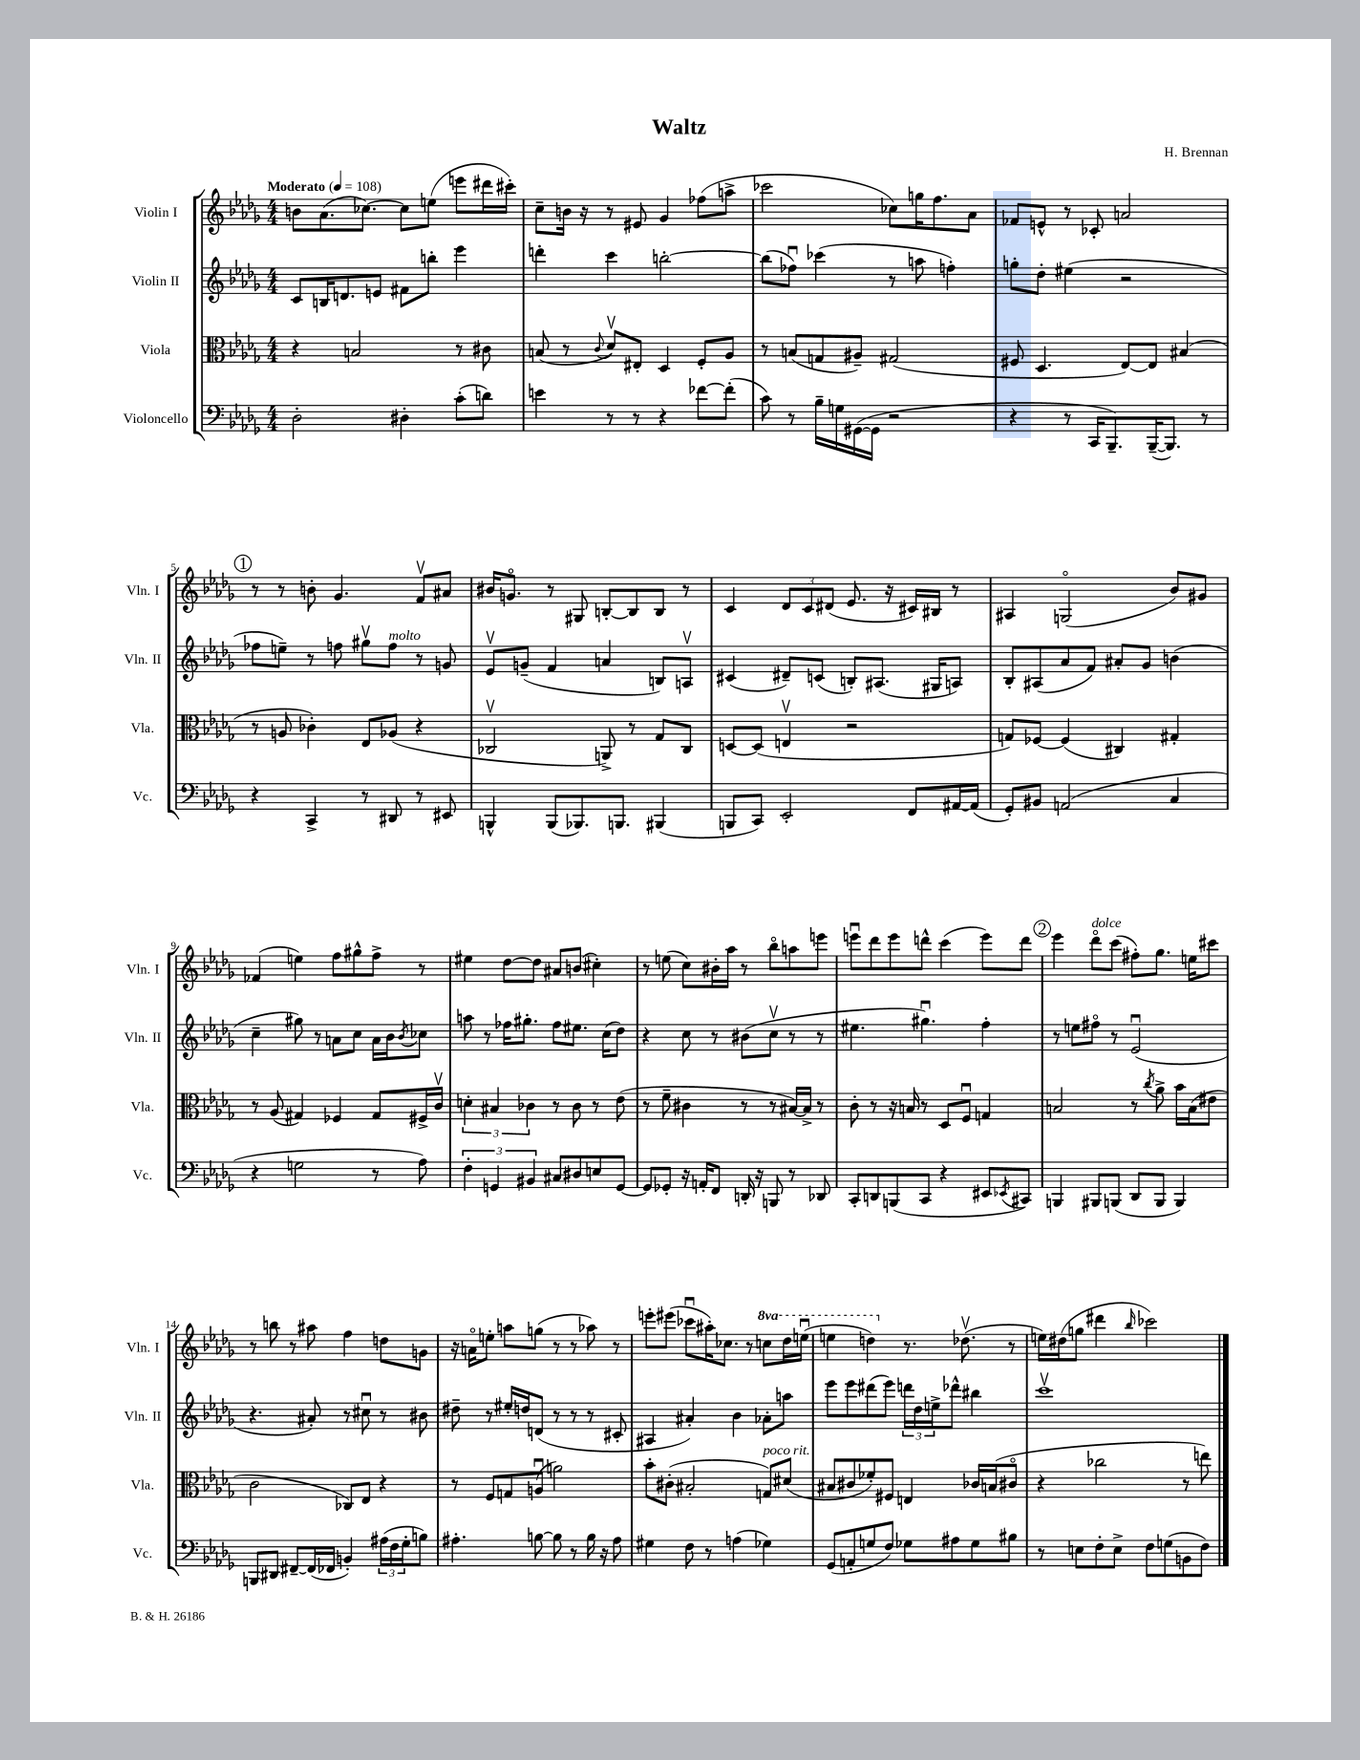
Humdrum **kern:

**kern	**kern	**kern	**kern
*part4	*part3	*part2	*part1
*staff4	*staff3	*staff2	*staff1
*I"Violoncello	*I"Viola	*I"Violin II	*I"Violin I
*I'Vc.	*I'Vla.	*I'Vln. II	*I'Vln. I
*clefF4	*clefC3	*clefG2	*clefG2
*k[b-e-a-d-g-]	*k[b-e-a-d-g-]	*k[b-e-a-d-g-]	*k[b-e-a-d-g-]
*M4/4	*M4/4	*M4/4	*M4/4
*MM108	*MM108	*MM108	*MM108
=1	=1	=1	=1
!	!	!	!LO:TX:a:B:t=Moderato
2D-'\	4r	8c/L	8bn\L
.	.	16Bn/K	(8.a-\
.	.	8.dn/	.
.	2Bn/	.	.
.	.	.	[8.cc-X\J)
.	.	8en/J	.
4D#X'\	.	8f#X\L	8cc-\L]
.	.	8bbn'\J	(8een\J
(8c'\L	8r	4eee-\	8eeen\L
8dn\J)	8c#X\	.	16ddd#X\L
.	.	.	16ccc#X'\JJ)
=2	=2	=2	=2
4en\	(8Bn/	4dddn'\	8cc~\L
.	8r	.	16bn\Jk
.	.	.	16r
.	8qqc/	.	.
8r	8d-v/L)	4ccc\	8r
8r	8E#X'/J	.	8e#X/
4r	4D-/	[2bbn'\	4g-/
[8f-X\L	8F'/L	.	(8ff-X\L
(8f-'\J]	8A-/J	.	8aan^\J
=3	=3	=3	=3
8c\)	8r	(8bb\L]	2ccc-X\
8r	(8Bn/L	8ff-Xu\J)	.
16B-~\LL	8Gn/	(4ccc-X\	.
16Gn\	.	.	.
([16GG#X\	8A#X~/J)	.	.
16GG#\JJ]	.	.	.
2r	(2G#X/	8r	8cc-X\L)
.	.	8aan\	16ggn\K
.	.	.	8.ff\
.	.	4ffn'\)	.
.	.	.	8a-\J
=4	=4	=4	=4
4r	8F#X/	8ggn'\L	8f-X/L
.	4.D-/	8dd-'\J	8en^^/J
8r	.	(4ee#X\	8r
16CC/KL	.	.	8c-X'/
8.BBB-~/)	.	.	.
.	[8E-/L)	2r	2an/
([16BBB-~/K	8E-/J]	.	.
8.BBB-/J])	.	.	.
.	(4B#X/	.	.
8r	.	.	.
!!LO:LB:g=z
!!LO:REH:place=s1:t=1
=5	=5	=5	=5
4r	8r	8ff-X\L	8r
.	8An/	8een~\J)	8r
4CC^/	4c-X'\)	8r	8bn'\
.	.	8ffn\	4.g-/
8r	8E-/L	8gg#Xv\L	.
!	!	!LO:TX:a:i:t=molto	!
8DD#X/	(8A-X/J	8ff\J	.
8r	4r	8r	8fv/L
8EE#X/	.	8gn/	8a#X/J
=6	=6	=6	=6
4BBBn^^/	2C-Xv/	8e-v/L	16b#X/KL
.	.	.	8.gn/J
.	.	(8gn~/J	.
(8BBB/L	.	4f/	8r
8.BBB-X/)	.	.	8G#X/
.	8AAn^/)	4an/	[8Bn'/L
8.BBBn/J	.	.	.
.	8r	.	8B/]
(4BBB#X/	8G-/L	8Bn/L)	8B/J
.	8C-/J	8Anv/J	8r
=7	=7	=7	=7
8BBBn/L	[8Dn/L	(4c#X/	4c/
8CC/J)	(8D/J]	.	.
2EE-'/	4Env/	8d#X~/L)	12d-/L
.	.	.	12c/
.	.	(8cn/J	.
.	.	.	(12d#X/J
.	2r	8Bn'/L)	8.e-/
.	.	(8.A#X/J	.
.	.	.	16r
8FF/L	.	.	16c#X/LL)
.	.	16G#X/KL	16B#X/JJ
[16AA#X/L	.	8An/J)	8r
(16AA#/JJ]	.	.	.
=8	=8	=8	=8
8GG-'/L)	8Gn/L)	8B-'/L	4A#X/
8BB#X/J	[8F-X/J	(8A#X/	.
(2AAn/	(4F-/]	8a-/	(2Gn/
.	.	8f/J)	.
.	4C#X/)	8a#X'/L	.
.	.	8g-/J	.
4C/	4G#X'/	(4bn\	8b-/L)
.	.	.	8g#X/J
!!LO:LB:g=z
=9	=9	=9	=9
4r	8r	4cc~\	(4f-X/
.	(8A-/	.	.
2Gn\	4G#X/)	8gg#X\)	4een\)
.	.	8r	.
.	4F-X/	8an\L	8ff\L
.	.	8cc\J	8gg#X^^\
8r	8G#/L	16a\LL	8ff^\J
.	.	16b-\J	.
.	.	8qb-/	.
8A-\)	16F#X^/L	8cc-X\J	8r
.	16cv/JJ	.	.
=10	=10	=10	=10
6F'\	6dn'\	8aan\	4ee#X\
.	.	8r	.
6GGn/	6B#X/	.	.
.	.	16ff-X\KL	[8dd-\L
.	.	8.gg#X'\J	.
6BB#X/	6c-X\	.	.
.	.	.	8dd-\J]
8C#X/L	8r	8ff-\L	8a#X/L
8D#X/	8c-\	8.ee#X\J	(8bn/J
8En/	8r	.	4cc#X'\)
.	.	(16cc\KL	.
[8GG/J	(8e-\	8dd-\J)	.
=11	=11	=11	=11
8GG/L]	8r	4r	8r
8GG-X'/J	8f~\	.	(8een\
16r	4c#X\	8cc\	8cc\L)
16AAn'/KL	.	.	.
8FF/J	.	8r	16b#X'\L
.	.	.	16aa-\JJ
16DDn'/	8r	(8b#X\L	8r
16r	.	.	.
8BBBn/	8r	8ccv\J	8bb-\L
8r	[16B#X/LL)	8r	8aan\
.	16B#^/JJ]	.	.
8DD-X/	8r	8r	8eeen\J
=12	=12	=12	=12
8CC'/L	8c'\	4.ee#X\	8eeenu\L
8DDn/	8r	.	8ddd-\
(8BBBn/	16r	.	8eee\
.	16Bn/	.	.
8CC/J	8r	4.gg#Xu\)	8dddn^^\J
4r	8D-/L	.	(4ccc\
.	8Fu/J	.	.
8EE#X/L	4Gn/	4ff'\	8eee\L)
8qEE-X/	.	.	.
8CC#X/J)	.	.	8ddd\J
!!LO:REH:place=s1:t=2
=13	=13	=13	=13
4BBBn/	2Bn/	8r	4eee-\
.	.	8een\L	.
!	!	!	!LO:TX:a:i:t=dolce
8BBB#X/L	.	8ff#X\J	8ddd-\L
(8BBBn/J	.	8r	(8ccc\J
8DD-/L	8r	(2e-u/	8ff#X'\L)
.	8qcc/	.	.
8BBB/J	8a-^\	.	8.gg-\J
4BBB/)	16b-\LL	.	.
.	(16B\J	.	16een\KL
.	8e#X\J	.	8ccc#X\J
!!LO:LB:g=z
=14	=14	=14	=14
8BBBn/L	2c\	4.r	8r
8DD#X/J	.	.	8bbn\
[8FF#X~/L	.	.	8r
(16FF#/L]	.	8a#X'/)	8aa#X\
16FF-X/JJ	.	.	.
4BBn'/)	8C-X/L)	8r	4ff\
.	8E-/J	8cc#Xu\	.
(24A#X\LL	4r	8r	8ddn\L
24F\	.	.	.
24G-'\J	.	.	.
8Bn\J)	.	8b#X\	8gn\J
=15	=15	=15	=15
4.A#X'\	8r	8dd#X~\	16r
.	.	.	16an\KL
.	8F/L	8r	8een'\J
.	8Gn/	16ee#X'/LL	8aan\L
.	.	16ddn/J	.
[8Bn\	(8Anu/J	(8dn/J	(8ggn\J
8B\]	2an\)	8r	8r
8r	.	8r	8r
16B\	.	8r	8aa-X\)
16r	.	.	.
8A#\	.	8c#X'/	8r
=16	=16	=16	=16
4G#X\	8b-'\L	4A#X/	8eeen'\L
.	(8c#X'\J	.	(8eee#X\J
8F\	2B#X'/	4a#X'/)	8ccc-Xu\L
8r	.	.	16aa#X'\K)
.	.	.	8.cc-X\J
(4An\	.	4b-\	.
.	.	.	8r
*	*	*	*8va
!	!LO:TX:a:i:t=poco rit.	!	!
4G-X\)	8Gn/L)	8a-X'\L	8cccn\L
.	(8d#X/J	8aan\J	16ddd-\L
.	.	.	(16eeenu\JJ
=17	=17	=17	=17
(8GG-/L	8B#X/L	8eee-\L	4eeen\
8AAn'/	8c#X/	8eee-\	.
8Gn/	8f-X'/)	(8ddd#X\	4dddn\)
8F/J)	8F#X/J	8eee-\J)	.
*	*	*	*X8va
8G-X\L	4En/	24dddn\LL	8.r
.	.	24dd-\	.
.	.	24een^\J	.
8A#X\	.	8ddd-X^^\J	.
.	.	.	(8.dd-Xv\
8G-\	16c-X/LL	4bb#X\	.
.	(16Bn/J	.	.
8B#X\J	8c#X/J	.	8r
=18	=18	=18	=18
8r	4r	1cccv	16een\LL)
.	.	.	(16dd#X\J
8En\L	.	.	8ggn\J
8F'\	2cc-X\	.	4ddd#X\
8E^\J	.	.	.
.	.	.	16qqbb-/
8F\L	.	.	2ccc-X\)
(8Gn\	.	.	.
8BBn\	8r	.	.
8F\J)	8een\)	.	.
==	==	==	==
*-	*-	*-	*-
